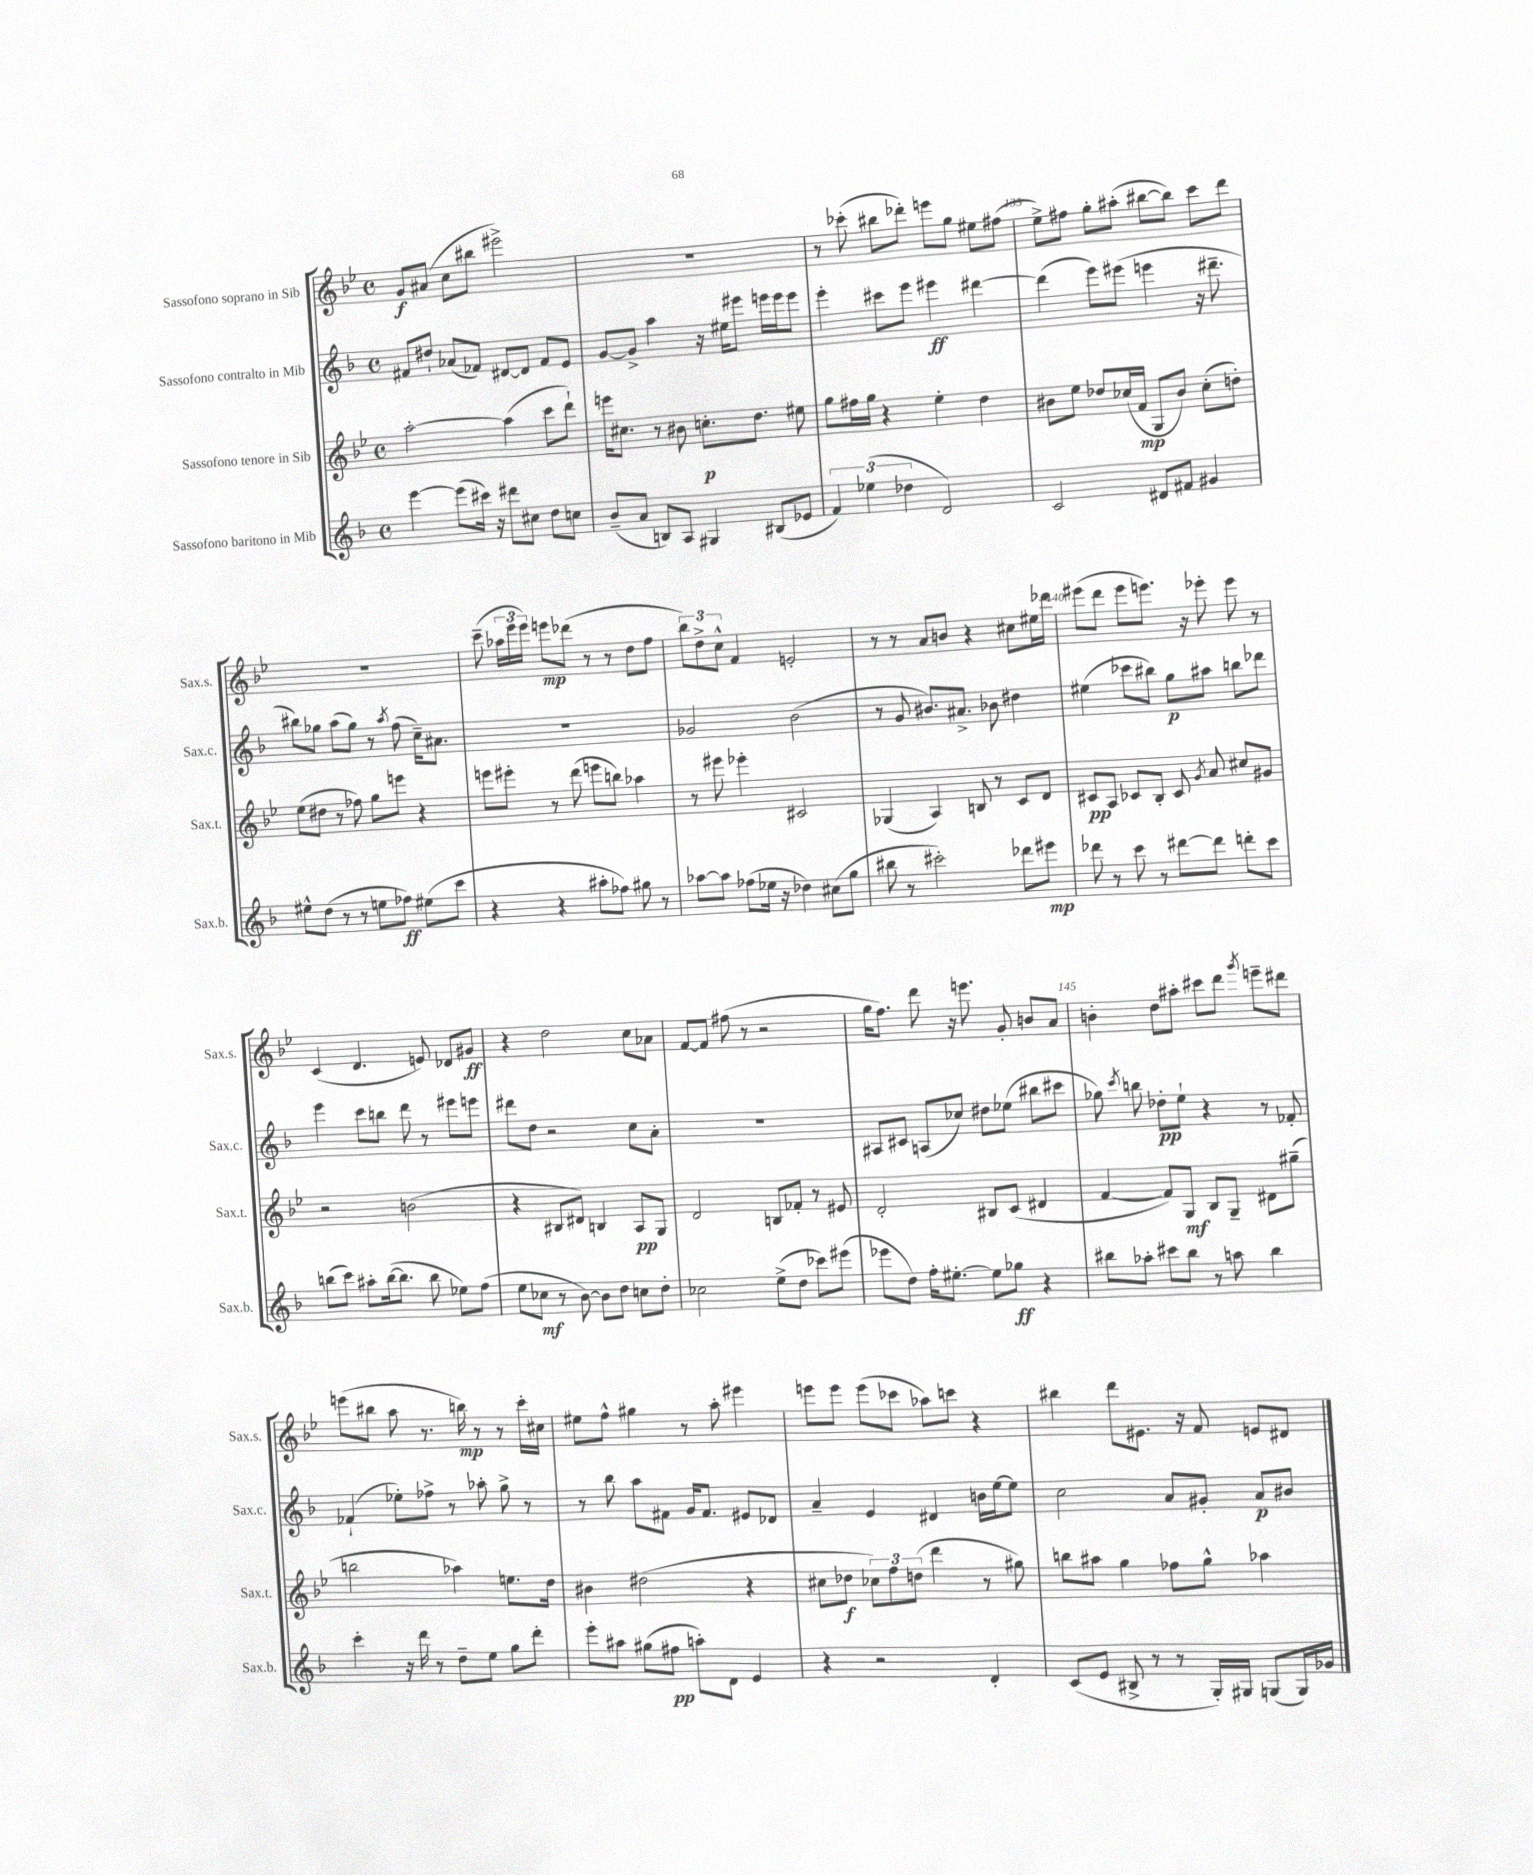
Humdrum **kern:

**kern	**kern	**kern	**kern
*staff4	*staff3	*staff2	*staff1
*clefG2	*clefG2	*clefG2	*clefG2
*k[b-]	*k[b-e-]	*k[b-]	*k[b-e-]
*M4/4	*M4/4	*M4/4	*M4/4
*met(c)	*met(c)	*met(c)	*met(c)
[4eee\	[2aa'\	8f#/L	8g/L
.	.	8dd#`/J	(8a#/J
(8eee\]L	.	(8a-/L	8cc\L
16ccc#\Jk)	.	8f-/J)	8bb#\J
16r	.	.	.
8ddd#\L	(4aa\]	[8d#/L	2eee#^\)
8cc#\J	.	8d#/]J	.
8dd\L	8ccc\L	8f-/L	.
8cc\J	8ddd`\J)	8e/J	.
=	=	=	=
(8b-~/L	16eee\LK	[8g/L	1r
.	8.cc#\J	.	.
8a/J	.	8g^/]J	.
8B/L)	8r	4aa\	.
8A/J	8b#\	.	.
4G#/	8.cc'\L	16r	.
.	.	16ee#\LK	.
.	.	8eee#\J	.
.	8.dd\J	.	.
(8B#/L	.	16eee\LL	.
.	.	16eee\J	.
8e-/J	8ee#\	8eee\J	.
=	=	=	=
6f/)	8gg\L	4eee'\	8r
.	16ff#\L	.	(8ccc-'\
(6ee-\	.	.	.
.	16gg\JJ	.	.
.	4r	8ccc#\L	8bb#\L
6dd-\	.	.	.
.	.	8eee\J	8ddd-'\J)
2d/)	4ee-'\	4eee#\	8eee\L
.	.	.	8gg\J
.	4dd\	[4ddd#\	8ee#\L
.	.	.	(8ff#\J
=	=	=	=
2c/	8b#\L	(4ddd#\]	8ee-^\L)
.	8ee-\J	.	8ff#\J
.	8dd-/L	8eee\L)	8gg'\L
.	(16cc-/L	(8eee#\J	(8aa#'\J
.	16f/JJ	.	.
8d#/L	8G/L	4eee\	[8bb#\L
8f#/J	8b#/J)	.	8bb#\]J)
4g#/	(8cc-'\L	16r	8ccc\L
.	.	8.ddd#~\	.
.	8dd'\J)	.	8ddd\J
=	=	=	=
8ee#^^\L	(8ee-\L	8bb#\L)	1r
(8dd\J	8dd#\J	8gg-\J	.
8r	8r	(8aa\L	.
8r	8ff-\)	8gg-\J)	.
8ee\L	8gg\L	8r	.
.	.	8qaa/	.
8ff-\J)	8eee\J	(8ff\	.
(8ee#\L	4r	16cc~\LK)	.
.	.	8.a#\J	.
8ccc\J	.	.	.
=	=	=	=
4r	8eee\L	1r	(8ccc~\
.	8eee#'\J	.	24aa-\LL
.	.	.	24eee-\
.	.	.	24eee-\JJ)
4r	8r	.	8eee\L
.	(8ddd\	.	(8ddd-\J
8aa#'\L	8eee\L	.	8r
8ff-\J)	8bb\J)	.	8r
8gg#\	4aa-\	.	8dd\L
8r	.	.	8ff\J
=	=	=	=
[8aa-\L	8r	2g-/	12bb-\L)
.	.	.	12dd^\
8aa-\]J	8eee#\	.	.
.	.	.	12cc^^\J
(8ff-\L	4eee-'\	.	4f/
16ee-\Jk	.	.	.
16r	.	.	.
4dd-\)	2c#/	(2b-\	2e'/
(8cc#\L	.	.	.
8gg\J	.	.	.
=	=	=	=
8bb#\	(4G-/	8r	8r
8r	.	8g/	8r
2ccc#'\)	4A/)	8.b#/L)	8a/L
.	.	.	8b/J
.	.	8.a#^/J	.
.	8B/	.	4r
.	8r	8b-\	.
8ddd-\L	8c/L	4dd#\	8cc#\L
8eee#\J	8d/J	.	16ee#\L
.	.	.	16ddd-\JJ
=	=	=	=
8ddd-\	8c#/L	(4ee#\	(8eee#\L
8r	8A/J	.	8ddd\J
8ccc\	8c-/L	8ccc-\L	8eee#\L
8r	8B-'/J	8bb#\J)	8.eee\J)
[8ddd#\L	8c-/	8gg\L	.
.	.	.	16r
.	8qg/	.	.
8ddd#\]J	8a/	8aa#\J	8eee-'\
8ddd'\L	8cc#/L	8bb\L	8eee-\
8ccc\J	8g#/J	8ddd-\J	8r
=	=	=	=
(8bb\L	2r	4eee\	(4c/
8ccc\J)	.	.	.
8aa#'\L	.	8ccc\L	4.d/
([16bb\k	.	8bb\J	.
8.bb\]J	.	.	.
.	(2b\	8ddd\	.
8bb\	.	8r	8e/)
8ee-\L)	.	8eee#\L	8d-/L
(8ff\J	.	8eee\J	8g#/J
=	=	=	=
8ee\L	4r	8ddd#\L	4r
8cc-\J	.	8dd\J	.
8r	8B#/L	2r	2dd\
[8b-\)	8d#/J)	.	.
8b-\]L	4B/	.	.
8dd\J	.	.	.
8cc\L	8A/L	8cc\L	8cc\L
8dd'\J	8G/J	8a'\J	8a-\J
=	=	=	=
2cc-\	2d/	1r	[8f/L
.	.	.	8f/]J
.	.	.	(8ff#\
.	.	.	8r
(8ee^\L	8B/L	.	2r
8dd\J	8f-'/J	.	.
8ccc-\L)	8r	.	.
(8eee#\J	8e#/	.	.
=	=	=	=
8eee-\L	2d'/	8A#/L	16gg\LK
.	.	.	8.ff\J)
8dd\J)	.	8c#/J	.
16ff'\LK	.	(8A/L	8ddd\
[8.ee#'\J	.	.	.
.	.	8cc-/J)	16r
.	.	.	8.eee\
8ee#\]L	8B#/L	8dd#\L	.
8gg-\J	(8c/J	(8ee-\J	8g'/
4r	4d#/	8bb#\L	8b/L
.	.	8ccc#\J	8a/J
=	=	=	=
8bb#\L	[4f/	8gg-\)	4b'\
.	.	8qccc/	.
8aa-'\J	.	8bb\	.
8ccc#\L	8f/]L)	8dd-'\L	8dd\L
8bb#\J	8G/J	8ee`\J	8aa#'\J
8r	8B-/L	4r	8ccc#\L
8aa\	8G~/J	.	8ddd\J
.	.	.	8qggg/
4bb#\	8d#\L	8r	8eee~\L
.	(8gg#~\J	8f-'/	8ddd#\J
=	=	=	=
4ccc'\	2bb\	(4f-`/	(8eee\L
.	.	.	8bb#\J
16r	.	8ee-'\L)	8aa\
16ddd\	.	.	.
8r	.	8ff-^\J	8.r
8dd~\L	4aa-\)	8r	.
.	.	.	16bb\)
8ee\J	.	8aa-'\	8r
8gg\L	8.ee\L	8gg^\	8r
8ddd'\J	.	8r	16ccc'\LL
.	16dd\Jk	.	16cc#\JJ
=	=	=	=
8eee'\L	4b#\	8r	8ee#\L
8aa#\J	.	8bb-\	8ff^^\J
(8gg#\L	(2dd#\	8aa\L	4gg#\
8ff#\J	.	8f#\J	.
8aa'\L)	.	16g/LK	8r
.	.	8.f#/J	.
8d\J	.	.	8aa'\
4e/	4r	8e#/L	4eee#\
.	.	8d-/J	.
=	=	=	=
4r	8cc#\L	4a~/	8eee\L
.	8dd-\J	.	8eee\J
2r	12cc-\L)	4e/	(8eee\L
.	12ff\	.	.
.	.	.	8ccc-\J
.	(12dd\J	.	.
.	4ddd\	4d#/	8aa-\L)
.	.	.	8ccc\J
4d'/	8r	16b\LL	4r
.	.	[16ee\J	.
.	8gg#\)	8ee\]J	.
=	=	=	=
(8c/L	8bb\L	2cc\	4bb#\
8e/J	8aa#\J	.	.
8B#^/	4gg\	.	8ddd\L
8r	.	.	8.e#\J
8r	8ff-\L	8a/L	.
.	.	.	16r
16G'/LL)	8gg^^\J	8g#'/J	8f/
16G#/JJ	.	.	.
(8G/L	4aa-\	8a/L	8e/L
16G/L)	.	8b#/J	8d#/J
16g-/JJ	.	.	.
==	==	==	==
*-	*-	*-	*-
